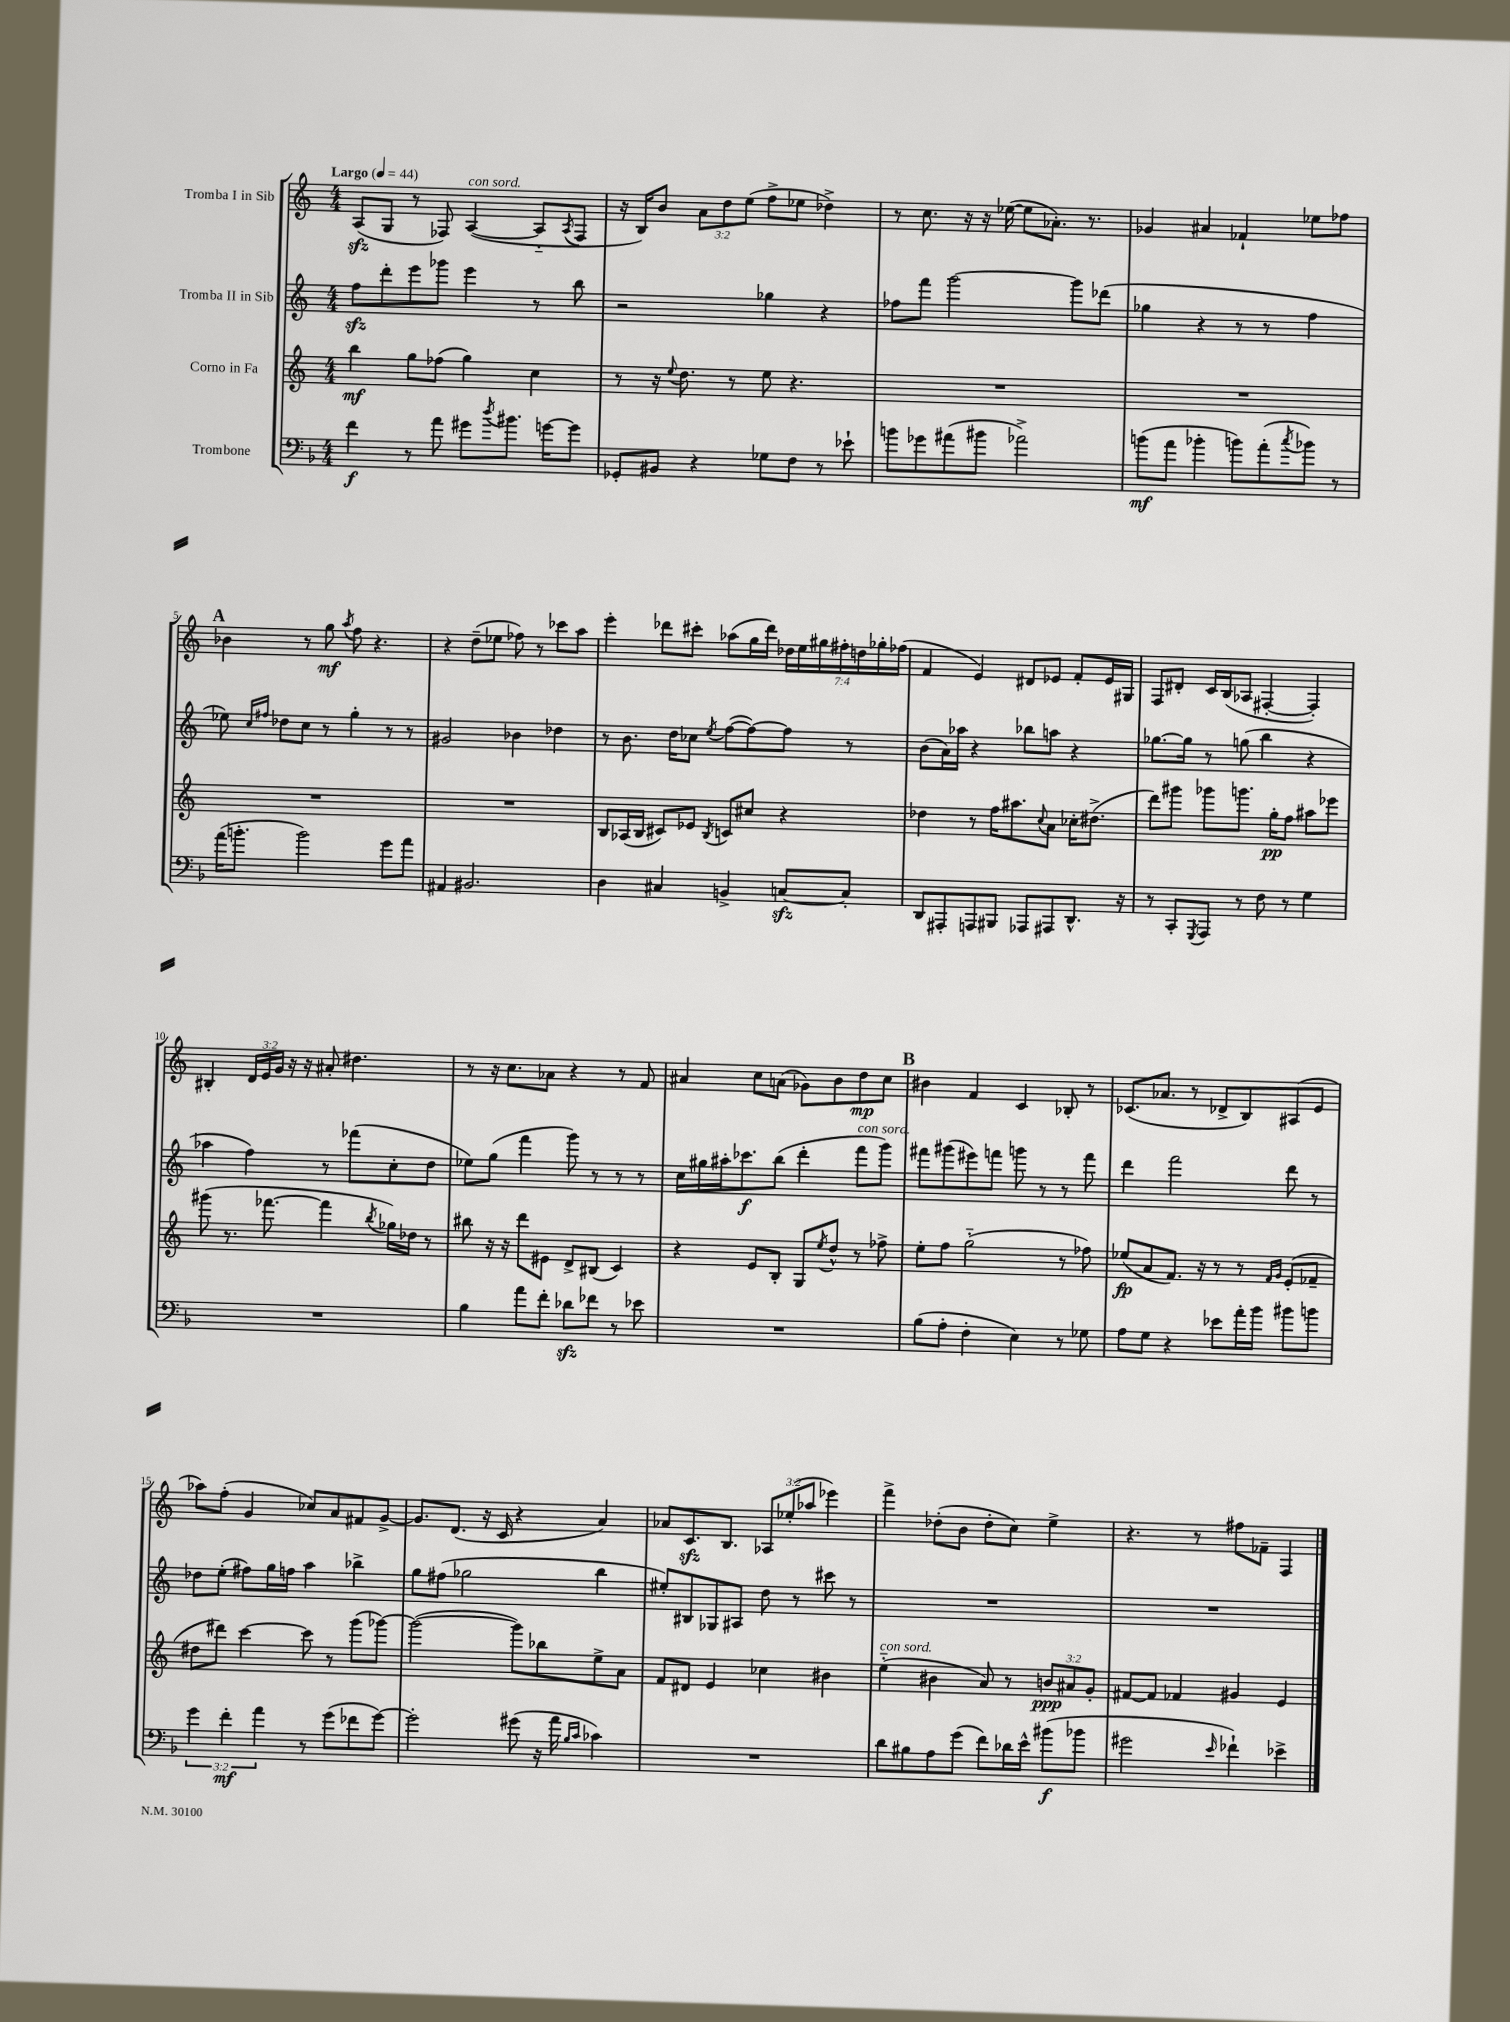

**kern	**dynam	**kern	**dynam	**kern	**dynam	**kern	**dynam
*part4	*part4	*part3	*part3	*part2	*part2	*part1	*part1
*staff4	*staff4	*staff3	*staff3	*staff2	*staff2	*staff1	*staff1
*I"Trombone	*	*I"Corno in Fa	*	*I"Tromba II in Sib	*	*I"Tromba I in Sib	*
*clefF4	*	*clefG2	*	*clefG2	*	*clefG2	*
*k[b-]	*	*k[]	*	*k[]	*	*k[]	*
*M4/4	*	*M4/4	*	*M4/4	*	*M4/4	*
*MM44	*	*MM44	*	*MM44	*	*MM44	*
=1	=1	=1	=1	=1	=1	=1	=1
!	!	!	!	!	!	!LO:TX:a:B:t=Largo	!
4f\	f	4bb\	mf	8ffzz\L	.	(8Azz/L	.
.	.	.	.	8ddd'\	.	8G/J	.
8r	.	8gg\L	.	8eee\	.	8r	.
8a\	.	(8ff-X\J	.	8ggg-X\J	.	8F-X/)	.
!	!	!	!	!	!	!LO:TX:a:i:t=con sord.	!
8g#X\L	.	4gg\)	.	4eee\	.	([4A/	.
8qdd/	.	.	.	.	.	.	.
8.b#X\J	.	.	.	.	.	.	.
.	.	4cc\	.	8r	.	8A/L]	.
[16gn\KL	.	.	.	.	.	.	.
.	.	.	.	.	.	8qA/	.
8g\J]	.	.	.	8bb\	.	8F-/J	.
=2	=2	=2	=2	=2	=2	=2	=2
8GG-X'/L	.	8r	.	2r	.	16r	.
.	.	.	.	.	.	16B/KL)	.
8BB#X/J	.	16r	.	.	.	8b/J	.
.	.	8qqee/	.	.	.	.	.
.	.	8.dd\	.	.	.	.	.
4r	.	.	.	.	.	12a\L	.
.	.	.	.	.	.	12dd\	.
.	.	8r	.	.	.	.	.
.	.	.	.	.	.	(12ee\J	.
8G-X\L	.	8ee\	.	4gg-X\	.	8ff^\L	.
8F\J	.	4.r	.	.	.	8ee-X\J	.
8r	.	.	.	4r	.	4dd-X^\)	.
8e-X`\	.	.	.	.	.	.	.
=3	=3	=3	=3	=3	=3	=3	=3
8bn\L	.	1r	.	8ff-X\L	.	8r	.
8g-X\	.	.	.	8fff\J	.	8.cc\	.
(8a#X\	.	.	.	[2ggg\	.	.	.
.	.	.	.	.	.	16r	.
8b#X\J	.	.	.	.	.	16r	.
.	.	.	.	.	.	([16ee-X\	.
2a-X^\)	.	.	.	.	.	8ee-\L]	.
.	.	.	.	.	.	8.a-X'\J)	.
.	.	.	.	8ggg\L]	.	.	.
.	.	.	.	.	.	8.r	.
.	.	.	.	(8ddd-X\J	.	.	.
=4	=4	=4	=4	=4	=4	=4	=4
(8bn\L	mf	1r	.	4gg-X\	.	4g-X/	.
8a\J	.	.	.	.	.	.	.
4b-X'\	.	.	.	4r	.	4a#X/	.
8bn\L)	.	.	.	8r	.	4f-X`/	.
(8a'\	.	.	.	8r	.	.	.
8qcc/	.	.	.	.	.	.	.
8b-X\J)	.	.	.	4ff\	.	8ee-X\L	.
8r	.	.	.	.	.	8ff-X\J	.
!!LO:LB:g=z
!!LO:REH:place=s1:t=A
=5	=5	=5	=5	=5	=5	=5	=5
(16a\KL	.	1r	.	8ee-X\)	.	4b-X\	.
8.bn'\J	.	.	.	.	.	.	.
.	.	.	.	16qqcc/LL	.	.	.
.	.	.	.	16qqff#X/JJ	.	.	.
.	.	.	.	8dd-X\L	.	.	.
2b\)	.	.	.	8cc\J	.	8r	.
.	.	.	.	8r	.	8gg\	mf
.	.	.	.	.	.	8qaa/	.
.	.	.	.	4gg'\	.	8ff\	.
.	.	.	.	.	.	4.r	.
8g\L	.	.	.	8r	.	.	.
8a\J	.	.	.	8r	.	.	.
=6	=6	=6	=6	=6	=6	=6	=6
4AA#X/	.	1r	.	2g#X/	.	4r	.
2.BB#X/	.	.	.	.	.	(8dd~\L	.
.	.	.	.	.	.	8ee-X\J	.
.	.	.	.	4b-X\	.	8ff-X\)	.
.	.	.	.	.	.	8r	.
.	.	.	.	4dd-X\	.	8ccc-X\L	.
.	.	.	.	.	.	8aa\J	.
=7	=7	=7	=7	=7	=7	=7	=7
4D\	.	8B/L	.	8r	.	4eee'\	.
.	.	(16A-X/L	.	8.b\	.	.	.
.	.	16B/JJ	.	.	.	.	.
4C#X/	.	8c#X/L)	.	.	.	8ddd-X\L	.
.	.	.	.	16dd\KL	.	.	.
.	.	8e-X/J	.	8cc-X\J	.	8ccc#X'\J	.
.	.	8qB/	.	8qee/	.	.	.
4BBn^/	.	8cn/L	.	([8ff\L	.	(8aa-X\L	.
.	.	8cc#X/J	.	8ff\_)	.	16gg\L	.
.	.	.	.	.	.	16ddd-\JJ)	.
[8Cnzz/L	.	4r	.	8ff\J]	.	28dd-X\LL	.
.	.	.	.	.	.	28ee\	.
.	.	.	.	.	.	28gg#X\	.
.	.	.	.	.	.	28ff#X'\	.
8C'/J]	.	.	.	8r	.	.	.
.	.	.	.	.	.	28ddn\	.
.	.	.	.	.	.	28gg-X'\	.
.	.	.	.	.	.	(28ff-X\JJ	.
=8	=8	=8	=8	=8	=8	=8	=8
8DD/L	.	4dd-X\	.	(8b\L	.	4f/	.
8AAA#X'/	.	.	.	16a\L)	.	.	.
.	.	.	.	16aa-X\JJ	.	.	.
8AAAn/	.	8r	.	4r	.	4e/)	.
8BBB#X/J	.	16ff\KL	.	.	.	.	.
.	.	8.aa#X\	.	.	.	.	.
8AAA-X/L	.	.	.	8bb-X\L	.	8d#X/L	.
.	.	8qqcc/	.	.	.	.	.
8AAA#X/	.	8a\J	.	8aan\J	.	8e-X/J	.
8.DD^^/J	.	16cc-X'\KL	.	4r	.	8f'/L	.
.	.	(8.dd#X^\J	.	.	.	.	.
.	.	.	.	.	.	16e-/L	.
16r	.	.	.	.	.	16G#X/JJ	.
=9	=9	=9	=9	=9	=9	=9	=9
8r	.	8ddd\L)	.	[8.gg-X\L	.	8F/L	.
8CC'/L	.	8ggg#X\J	.	.	.	8d#X'/J	.
.	.	.	.	16gg-\Jk]	.	.	.
8qGGG/	.	.	.	.	.	.	.
8AAA/J	.	8ggg-X\L	.	8r	.	16c/LL	.
.	.	.	.	.	.	(16B/J	.
8r	.	8.gggn\J	.	(8ggn\	.	8A-X/J	.
8F\	.	.	.	4bb\	.	[4F#X'/	.
.	.	16gg'\KL	pp	.	.	.	.
8r	.	8ff\J	.	.	.	.	.
4G\	.	8aa#X\L	.	4r	.	4F#'/])	.
.	.	8eee-X\J	.	.	.	.	.
!!LO:LB:g=z
=10	=10	=10	=10	=10	=10	=10	=10
1r	.	(8ggg#X\	.	4aa-X\	.	4B#X'/	.
.	.	8.r	.	.	.	.	.
.	.	.	.	4ff\)	.	24d/LL	.
.	.	.	.	.	.	24e/	.
.	.	[8.fff-X\	.	.	.	.	.
.	.	.	.	.	.	24g/JJ	.
.	.	.	.	.	.	16r	.
.	.	.	.	.	.	16r	.
.	.	4fff-\]	.	8r	.	8a#X'/	.
.	.	.	.	(8fff-X\L	.	4.dd#X\	.
.	.	8qbb/	.	.	.	.	.
.	.	16gg-X\LL)	.	8cc'\	.	.	.
.	.	16dd-X\JJ	.	.	.	.	.
.	.	8r	.	8dd\J	.	.	.
=11	=11	=11	=11	=11	=11	=11	=11
4B-\	.	8bb#X\	.	8ee-X\L)	.	8r	.
.	.	16r	.	(8gg\J	.	16r	.
.	.	16r	.	.	.	8.cc\L	.
8a\L	.	8ddd\L	.	4fff\	.	.	.
8f'\J	.	8e#X\J	.	.	.	8a-X\J	.
8d-Xzz\L	.	8d^/L	.	8ggg\)	.	4r	.
8f-X\J	.	(8B#X/J	.	8r	.	.	.
8r	.	4c/)	.	8r	.	8r	.
8e-X\	.	.	.	8r	.	8f/	.
=12	=12	=12	=12	=12	=12	=12	=12
1r	.	4r	.	16cc\LL	.	4a#X/	.
.	.	.	.	16gg#X\	.	.	.
.	.	.	.	16aa#X'\J	.	.	.
.	.	.	.	8.ccc-X\	f	.	.
.	.	8e/L	.	.	.	8cc\L	.
.	.	8B'/J	.	(8bb\J	.	(8an\J	.
.	.	8G/L	.	4ddd'\	.	8g-X\L)	.
.	.	8qee/	.	.	.	.	.
.	.	8dd^^/J	.	.	.	8b\	.
!	!	!	!	!LO:TX:a:i:t=con sord.	!	!	!
.	.	8r	.	8fff\L	.	8dd\	mp
.	.	8ff-X^\	.	8ggg\J)	.	8cc\J	.
!!LO:REH:place=s1:t=B
=13	=13	=13	=13	=13	=13	=13	=13
(8B-\L	.	8ee'\L	.	8fff#X\L	.	4b#X\	.
8A'\J	.	8ff\J	.	(8ggg#X\	.	.	.
4F'\	.	(2gg\	.	8eee#X\)	.	4f/	.
.	.	.	.	8fffn\J	.	.	.
4E\)	.	.	.	8gggn\	.	4c/	.
.	.	.	.	8r	.	.	.
8r	.	8r	.	8r	.	8B-X'/	.
8G-X\	.	8ff-X\)	.	8fff\	.	8r	.
=14	=14	=14	=14	=14	=14	=14	=14
8A\L	.	(8ee-X/L	fp	4ddd\	.	(8.c-X/L	.
8G\J	.	8a/	.	.	.	.	.
.	.	.	.	.	.	8.a-X/J	.
4r	.	8.f/J)	.	2fff\	.	.	.
.	.	.	.	.	.	8r	.
.	.	16r	.	.	.	.	.
8e-X\L	.	8r	.	.	.	8d-X^/L	.
16a'\L	.	8r	.	.	.	8B/)	.
16b-\JJ	.	.	.	.	.	.	.
.	.	16qqf/LL	.	.	.	.	.
.	.	16qqg/JJ	.	.	.	.	.
8b#X\L	.	(8e'/L	.	8ddd\	.	(8A#X/	.
8bn\J	.	8f-X~/J	.	8r	.	8e/J	.
!!LO:LB:g=z
=15	=15	=15	=15	=15	=15	=15	=15
6g\	.	8dd#X\L	.	8dd-X\L	.	8aa-X\L)	.
.	.	8ddd#X\J)	.	(8ee'\J	.	(8ff'\J	.
6f'\	mf	.	.	.	.	.	.
.	.	[4ccc\	.	8ff#X\L)	.	4g/	.
6a\	.	.	.	.	.	.	.
.	.	.	.	16gg\L	.	.	.
.	.	.	.	16ffn\JJ	.	.	.
8r	.	8ccc\]	.	4aa\	.	8cc-X/L)	.
(8g\L	.	8r	.	.	.	8a/	.
8f-X\	.	(8ggg\L	.	4bb-X^\	.	8f#X/	.
[8g\J)	.	[8ggg-X\J)	.	.	.	[8g^/J	.
=16	=16	=16	=16	=16	=16	=16	=16
2g'\]	.	(2ggg-\_	.	8gg\L	.	8.g/L]	.
.	.	.	.	(8ff#X\J	.	.	.
.	.	.	.	.	.	(8.d/J	.
.	.	.	.	2gg-X\	.	.	.
.	.	.	.	.	.	16r	.
.	.	.	.	.	.	16c/	.
(8g#X\	.	8ggg-\L])	.	.	.	4r	.
16r	.	8bb-X\	.	.	.	.	.
16a\	.	.	.	.	.	.	.
16qqB-/LL	.	.	.	.	.	.	.
16qqc/JJ	.	.	.	.	.	.	.
4c-X\)	.	8ee^\	.	4bb\	.	4a/)	.
.	.	8a\J	.	.	.	.	.
=17	=17	=17	=17	=17	=17	=17	=17
1r	.	8f/L	.	8ee#X'/L)	.	8a-X/L	.
.	.	8d#X/J	.	8B#X/	.	8.czz/	.
.	.	4e/	.	8G-X/	.	.	.
.	.	.	.	.	.	8.B/J	.
.	.	.	.	8A#X/J	.	.	.
.	.	4cc-X\	.	8dd\	.	12A-X/L	.
.	.	.	.	.	.	(12ee-X'/	.
.	.	.	.	8r	.	.	.
.	.	.	.	.	.	12aa-X/J	.
.	.	4b#X\	.	8ccc#X\	.	4eee-X\)	.
.	.	.	.	8r	.	.	.
=18	=18	=18	=18	=18	=18	=18	=18
!	!	!LO:TX:a:i:t=con sord.	!	!	!	!	!
8d\L	.	(4ee\	.	1r	.	4fff^\	.
8B#X\	.	.	.	.	.	.	.
8A\	.	4b#X\	.	.	.	(8dd-X'\L	.
(8g\J	.	.	.	.	.	8b\J	.
8f\L)	.	8a/)	.	.	.	8dd-'\L	.
16d-X\L	.	8r	.	.	.	8cc\J)	.
16e^^\JJ	.	.	.	.	.	.	.
(8b#X\L	f	12bn/L	ppp	.	.	4ee^\	.
.	.	12a#X/	.	.	.	.	.
8b-X\J	.	.	.	.	.	.	.
.	.	12g'/J	.	.	.	.	.
=19	=19	=19	=19	=19	=19	=19	=19
2g#X\	.	[8f#X/L	.	1r	.	4.r	.
.	.	8f#/J]	.	.	.	.	.
.	.	4f-X/	.	.	.	.	.
.	.	.	.	.	.	8r	.
16qqe/	.	.	.	.	.	.	.
4f-X`\)	.	4g#X/	.	.	.	8ff#X\L	.
.	.	.	.	.	.	8f-X~\J	.
4e-X^\	.	4e/	.	.	.	4F/	.
==	==	==	==	==	==	==	==
*-	*-	*-	*-	*-	*-	*-	*-
